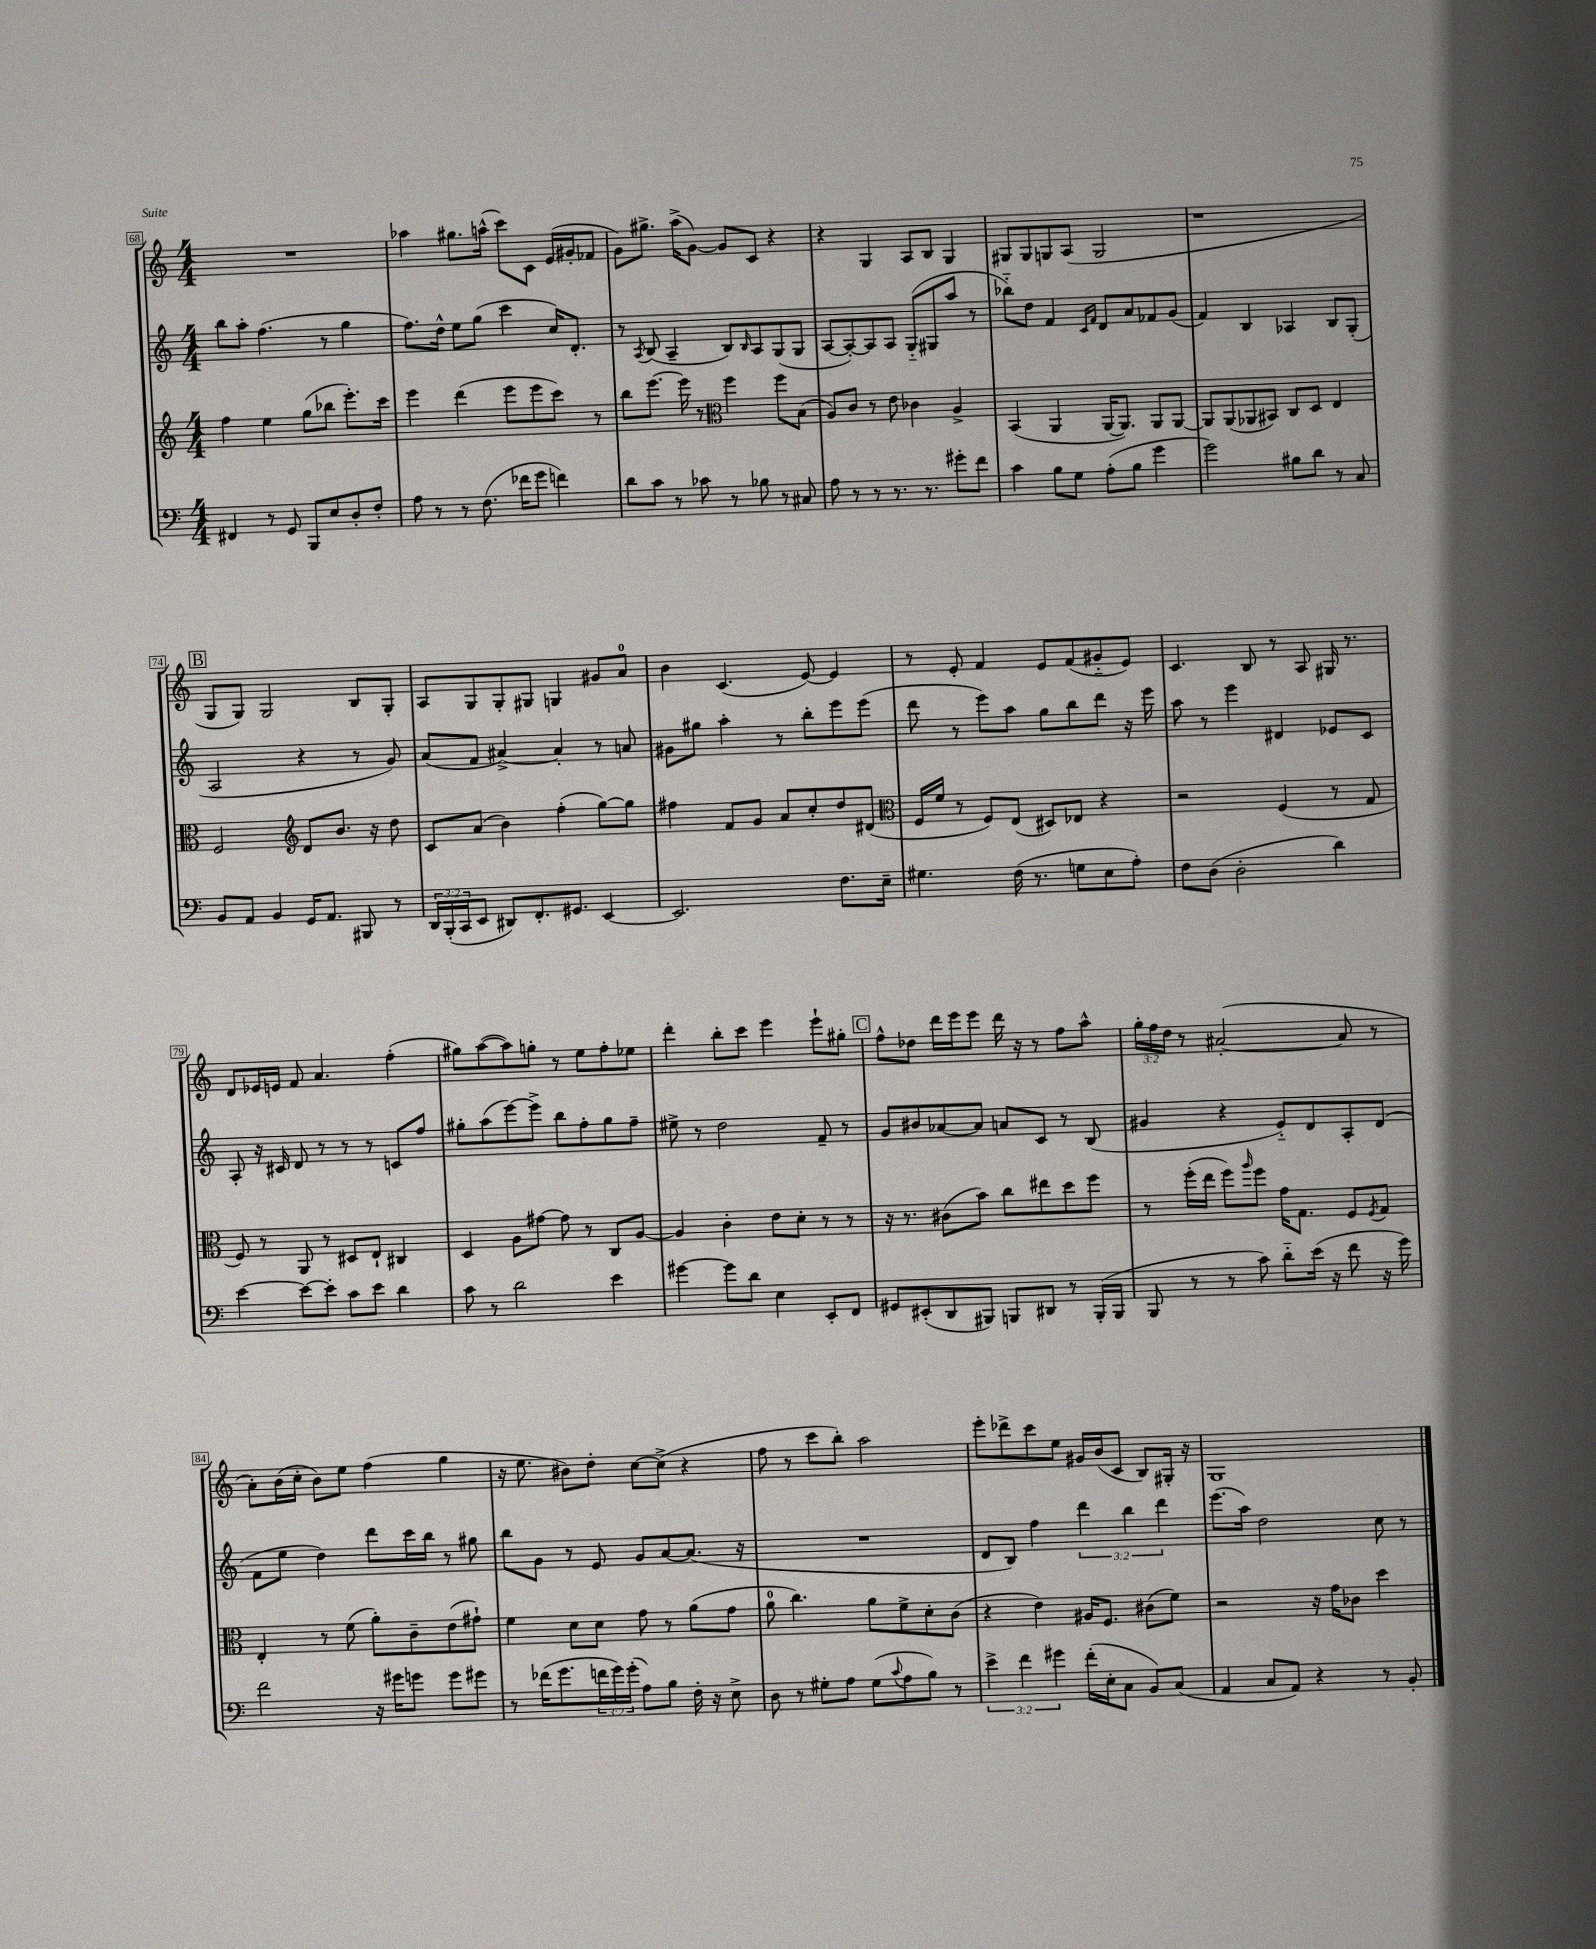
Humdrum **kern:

**kern	**kern	**kern	**kern
*staff4	*staff3	*staff2	*staff1
*clefF4	*clefG2	*clefG2	*clefG2
*k[]	*k[]	*k[]	*k[]
*M4/4	*M4/4	*M4/4	*M4/4
4FF#/	4ff\	8bb\L	1r
.	.	8aa'\J	.
8r	4ee\	(4.ff\	.
8GG/	.	.	.
8BBB/L	(8gg\L	.	.
8E/	8bb-\J	8r	.
8D'/	8.eee'\L)	4gg\	.
8F'/J	.	.	.
.	16ccc\Jk	.	.
=	=	=	=
8A\	4eee\	8.ff\L)	4aa-\
8r	.	.	.
.	.	16dd^^\Jk	.
8r	(4ddd\	8ee\L	8.gg#\L
(8.F\	.	(8gg\J	.
.	.	.	(16aa^^\Jk
.	8eee\L	4ccc\	8ccc\L)
16f-\LK	.	.	.
8g\J	8eee\	.	8c\J
4f\)	8ccc\J)	16cc/LK)	(16e/LL
.	.	8.d'/J	16g#'/J
.	8r	.	8f-/J
=	=	=	=
8d\L	8bb\L	8r	8g\L)
.	.	8qA/	.
8c\J	[8.eee\J	(8B/	8.gg#^\J
8r	.	4A~/	.
.	16eee\]	.	(16aa^\LK
8c-\	8r	.	[8g\J)
*	*clefC3	*	*
8r	4ff\	8B/L)	8g/]L
.	.	16qqB/	.
8B-\	.	8A/	8c/J
8r	8ff\L	(8G/	4r
8C#/	(8B\J	8G/J	.
=	=	=	=
8A\	8A/L)	[8A/L	4r
8r	8c/J	8A'/_)	.
8r	8r	8A/]	4G/
8.r	8e\	8A/J	.
.	4c-\	(8G'~/L	8A/L
8.r	.	.	.
.	.	8G#/	8B/J
8g#'\L	4A^/	8aa/J	4G/
8f\J	.	8r	.
=	=	=	=
4c\	(4BB/	8bb-'~\L)	8G#/L
.	.	8dd\J	8G#/
8B\L	4AA/	4f/	8G/
8G\J	.	.	(8A/J
.	.	16qqc/LL	.
.	.	16qqf/JJ	.
(8A'\L	[16AA/LK	8d/L	2G/
.	8.AA/]J)	.	.
8B\J	.	8a/	.
4g\	8AA/L	8f-/	.
.	[8AA/J	(8g/J	.
=	=	=	=
2g\)	8AA/]L	4f/)	1r
.	(8AA/	.	.
.	8AA-/	4B/	.
.	8BB#/J)	.	.
8B#\L	8C/L	4A-/	.
8d\J	8D/J	.	.
8r	4E/	8B/L	.
8C/	.	(8G'/J	.
=	=	=	=
8BB/L	2F/	2A/	8G/L
8AA/J	.	.	8G/J)
4BB/	.	.	2G/
*	*clefG2	*	*
16GG/LK	8d/L	4r	.
8.AA/J	.	.	.
.	8.b/J	.	.
8BBB#/	.	8r	8B/L
.	16r	.	.
8r	8dd\	8g/)	8G'/J
=	=	=	=
24DD/LL	8c/L	(8a/L	8A/L
(24BBB'/	.	.	.
24CC/J	.	.	.
8EE/J	(8a/J	8f/J	8G/
8DD#/L)	4b\)	[4a#^/)	8G'/
8.FF'/	.	.	8G#/J
.	(4ff'\	4a#'/]	4G/
8.GG#/J	.	.	.
[4EE/	[8gg\L)	8r	8g#/L
.	8gg\]J	8a/	8a/J
=	=	=	=
2.EE/]	4ff#\	8g#\L	4b\
.	.	8gg#\J	.
.	8f/L	4aa'\	(4.c/
.	8g/J	.	.
.	8a/L	8r	.
.	8cc'/	8bb'\L	[8e/)
8.F\L	8dd/	8eee\	4e/]
.	(8d#/J	(8eee\J	.
16E~\Jk	.	.	.
=	=	=	=
*	*clefC3	*	*
4.G#\	16F/LL	8ddd\	8r
.	16f/JJ	.	.
.	8r	8r	8e'/
.	8F/L)	8eee\L)	4f/
(16F\	(8E/J	8aa\J	.
8.r	.	.	.
.	8D#/L)	8gg\L	8e/L
8G\L	8E-/J	8bb\	(8f/
8E\	4r	8ddd\J	8g#'~/
8A'\J)	.	16r	8e/J)
.	.	16eee\	.
=	=	=	=
8F\L	2r	8aa\	4.c/
(8D\J	.	8r	.
2D'\	.	4eee\	.
.	.	.	8B/
.	(4F/	4d#/	8r
.	.	.	8A/
4d\)	8r	8e-/L	16G#/
.	.	.	8.r
.	8G/	8c/J	.
=	=	=	=
[4e\	8F/)	8A'/	8d/L
.	8r	16r	16e-/L
.	.	16c#/	16e/JJ
8e\_L	8AA/	8d/	8f/
8e'\]J	8r	8r	4.a/
8c\L	8D#/L	8r	.
8e\J	8E`/J	8r	.
4d\	4C#/	8c/L	(4ff'\
.	.	8ff/J	.
=	=	=	=
8c\	4D/	8gg#'\L	8gg#\L)
8r	.	(8aa\	([8aa\
2d\	8A\L	[8eee\)	8aa\])
.	[8g#\J	8eee^\]J	8gg'\J
.	8g#\]	8bb\L	8r
.	8r	8ff'\	8ee\L
4e\	8C/L	8gg#\	8ff'\
.	[8A/J	8ff~\J	8ee-\J
=	=	=	=
[4g#\	4A/]	8ee#^\	4ddd'\
.	.	8r	.
8g#\]L	4c'\	2dd\	8bb'\L
8d\J	.	.	8ccc\J
4E\	8e\L	.	4eee\
.	8d'\J	.	.
8EE'/L	8r	8f~/	8eee`\L
8FF/J	8r	8r	8gg#'\J
=	=	=	=
8GG#/L	16r	8g/L	8ff^^\L
.	8.r	.	.
(8EE#'/	.	8b#/	8dd-\J
8DD/	(8c#\L	[8a-/	16ddd\LL
.	.	.	16eee\J
8BBB#/J)	8b\J)	8a-/]J	8eee\J
8BBB/L	8cc\L	8a/L	16ddd\
.	.	.	16r
8DD#/J	8ee#\	8c/J	8r
8r	8dd\	8r	8ff\L
(16BBB'/LL	8ff\J	(8B/	8aa^^\J
16BBB/JJ	.	.	.
=	=	=	=
8BBB/	8r	4g#/	24gg'\LL
.	.	.	24ff\
.	.	.	24dd\JJ
8r	(16ff'\LL	.	8r
.	16ee\JJ	.	.
8r	8ff\L)	4r	([2a#'/
.	16qqaa/	.	.
8c\)	8ff\J	.	.
8d'~\L	16g\LK	8e'~/L)	.
.	8.G\J	.	.
(16e\Jk	.	8d/	.
16r	.	.	.
8f\	8F/L	8A'/	8a#/]
.	8qF/	.	.
16r	8G/J	(8d/J	8r
16g\)	.	.	.
=	=	=	=
2f\	4E'/	8f\L	8a'\L)
.	.	8ee\J	(16b\L
.	.	.	16cc'\JJ
.	8r	4dd\)	8b\L)
.	(8f\	.	8ee\J
16r	8a'\L)	8ddd\L	(4ff\
16g#\LK	.	.	.
8g\J	8c~\	16ccc\L	.
.	.	16bb\JJ	.
8g\L	(8e\	8r	4gg\
8g#\J	8g#`\J)	8gg#\	.
=	=	=	=
8r	4f\	8bb\L	16r
.	.	.	8.ee\
(16f-\LK	.	8g\J	.
8.g\	.	.	.
.	8d\L	8r	8b#\L)
24f\L	8d\J	8e/	8dd'\J
24g\)	.	.	.
(24g'\JJ	.	.	.
8A\L)	8g\	8g/L	[8cc\L
8B\J	8r	[8a/	(8cc^\]J
16F'\	(8a\L	(8.a/]J	4r
16r	.	.	.
8E^\	8g\J	.	.
.	.	16r	.
=	=	=	=
8D\	8a\	1r	8ff\
8r	4.cc\)	.	8r
8G#'\L	.	.	8ccc\L
8A\J	.	.	8bb'\J)
(8G#\L	8a\L	.	2aa\
8qqc/	.	.	.
8A\	8f^\	.	.
8B\J)	8d'\	.	.
8r	(8c\J	.	.
=	=	=	=
6e^\	4r	8d/L	8eee'\L
.	.	8B/J)	8ddd-^\
6f\	.	.	.
.	4e\)	4ff\	8ccc\
6g#\	.	.	.
.	.	.	8ee\J
(16f'\LL	16A#/LK	6ddd\	16g#/LL
16E'\J	8.F/J	.	(16b/J
8C\J	.	.	8c/J
.	.	6bb\	.
8BB/L)	(8c#\L	.	8B/L)
.	.	6ddd\	.
(8C/J	8f\J)	.	16G#'/Jk
.	.	.	16r
=	=	=	=
4AA/	2r	(8.eee\L	1G
.	.	16aa\Jk)	.
8C/L	.	2dd\	.
8AA/J)	.	.	.
4r	16r	.	.
.	16g\LK	.	.
.	8c-\J	.	.
8r	4dd\	8cc\	.
8BB'/	.	8r	.
==	==	==	==
*-	*-	*-	*-
